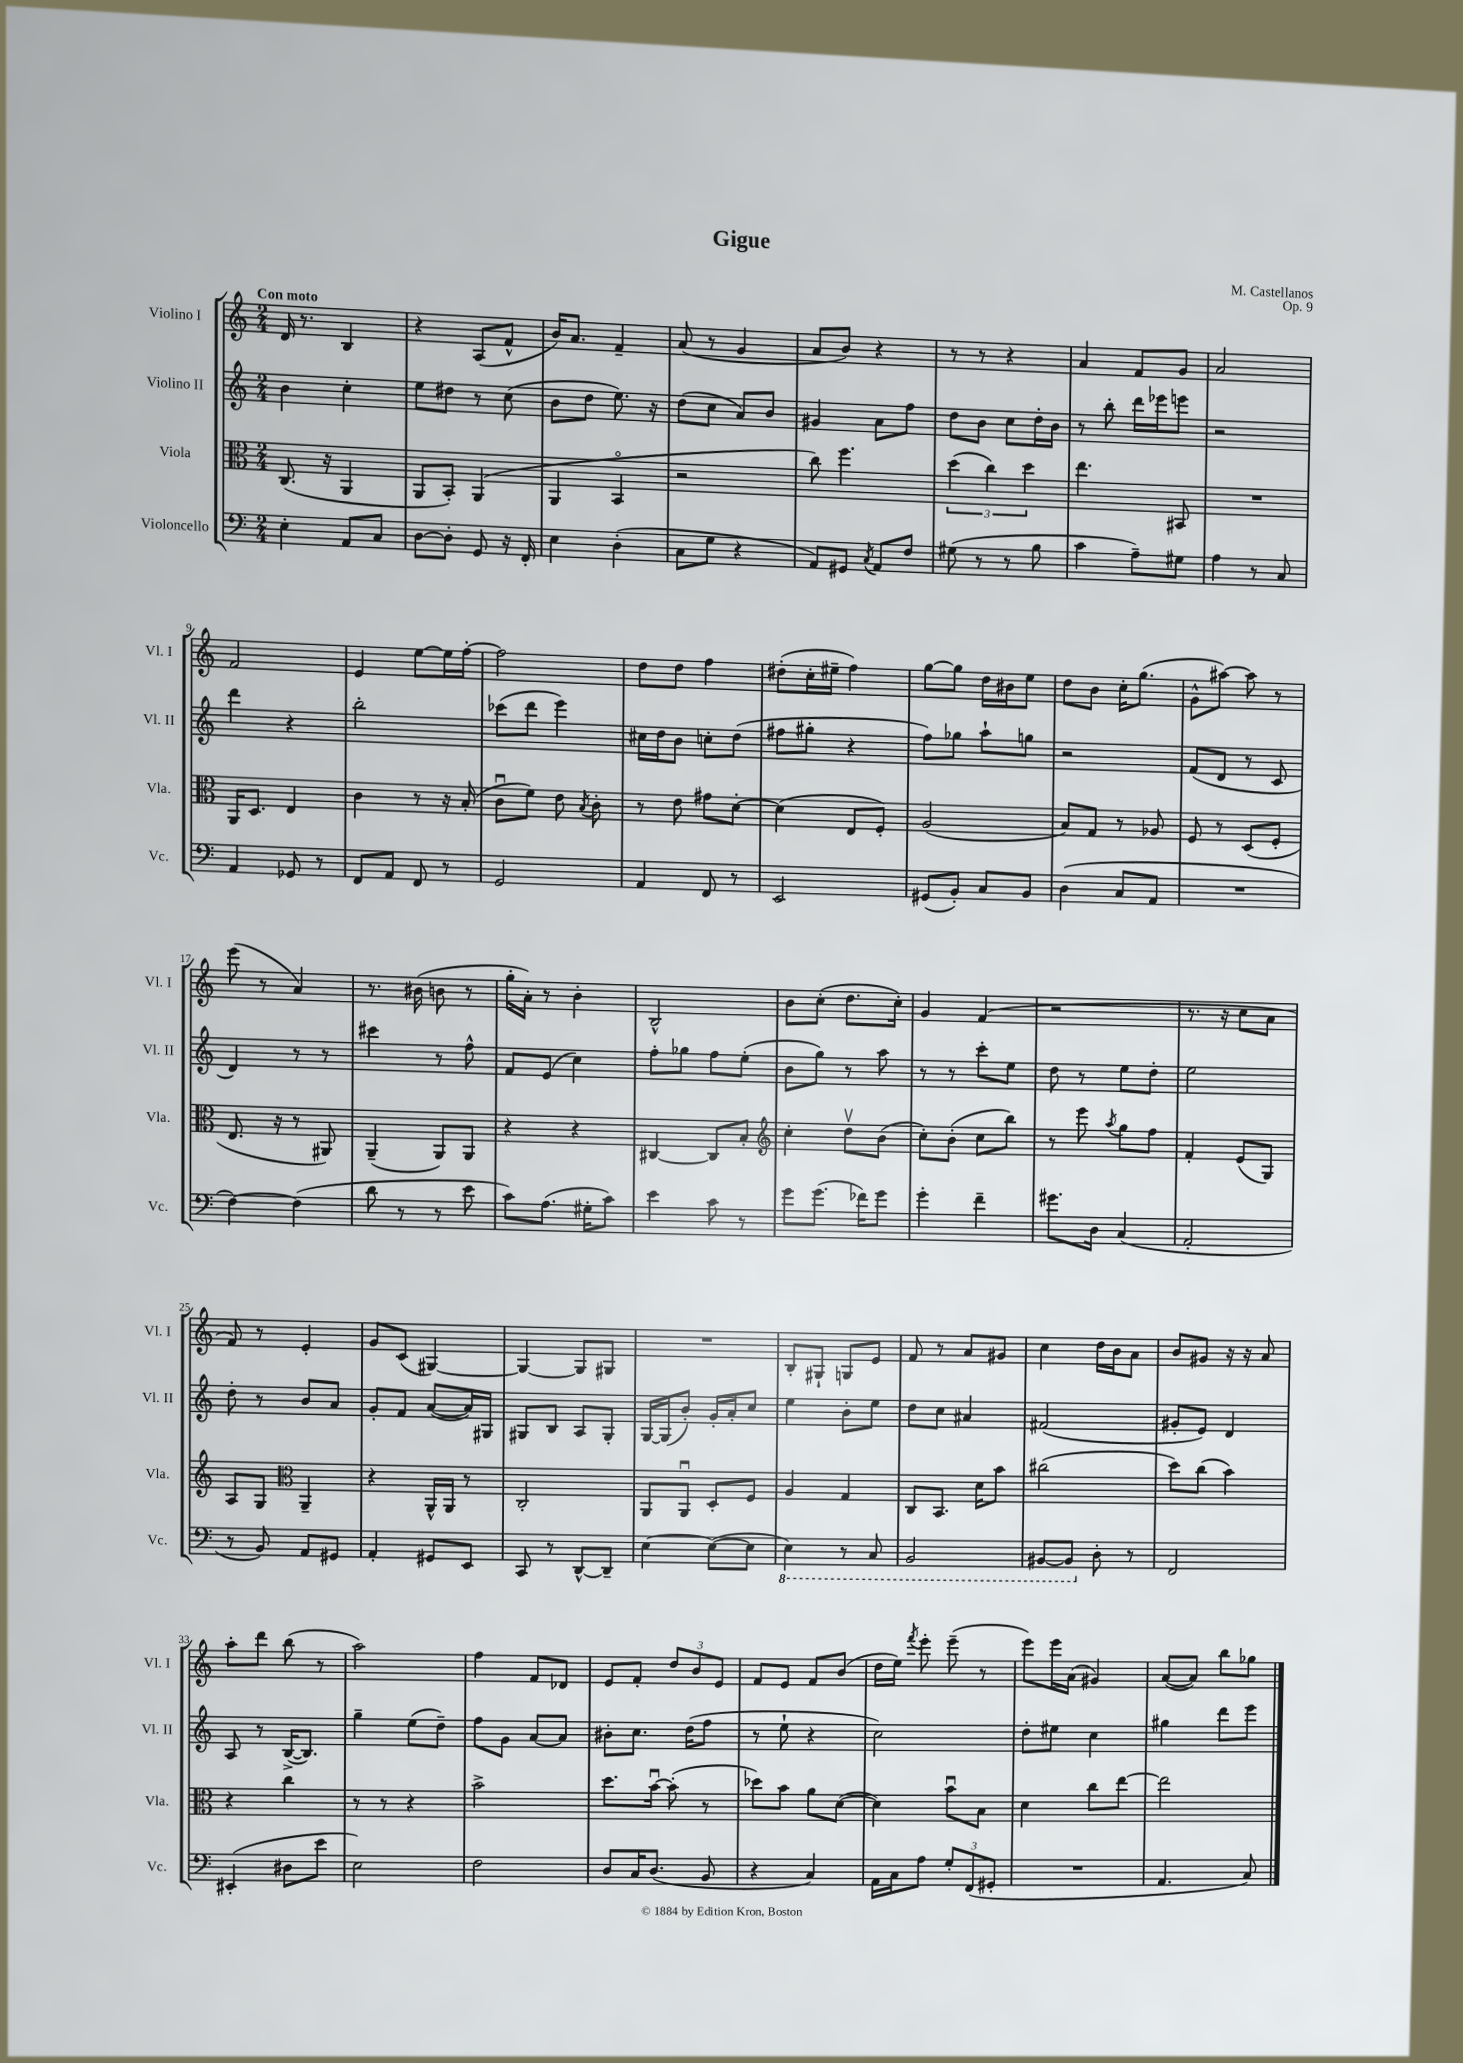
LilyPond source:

\header { title = "Gigue" composer = "M. Castellanos" opus = "Op. 9" }
<<
\new StaffGroup <<
\new Staff = "s0" \with { instrumentName = "Violino I" shortInstrumentName = "Vl. I" } {
    \clef treble \key c \major \numericTimeSignature \time 2/4 \tempo "Con moto"
    \autoBeamOff d'16 r8. b4 |
    r4 a8[( f'8]-^ |
    b'16[) a'8.] f'4-- |
    a'8( r8 g'4 |
    a'8[ b'8]) r4 |
    r8 r8 r4 |
    a'4 f'8[ g'8] |
    a'2 |
    f'2 |
    e'4 e''8[~ e''16 f''16]~-. |
    f''2 |
    d''8[ d''8] f''4 |
    dis''8[-.( c''16-. eis''16]-- f''4) |
    g''8[~ g''8] d''16[ bis'16 e''8] |
    d''8[ b'8] c''16[-. g''8.]( |
    g'8[-^ ais''8]~) ais''8 r8 |
    e'''8( r8 a'4) |
    r8. bis'16( b'8 r8 |
    g''16[-. a'16]-.) r8 b'4-. |
    b2-^ |
    b'8[ c''8]-.( d''8.[ c''16]-.) |
    g'4 f'4( |
    r2 |
    r8. r16 c''8[ a'8] |
    f'8) r8 e'4-. |
    g'8[ c'8]( gis4~) |
    gis4~ gis8[ gis8] |
    R2 |
    b8[-. gis8]-! g8[ e'8] |
    f'8 r8 a'8[ gis'8] |
    c''4 d''16[ b'16 a'8] |
    b'8[ gis'8] r16 r16 a'8 |
    a''8[-. d'''8] b''8( r8 |
    a''2) |
    f''4 f'8[ des'8] |
    e'8[ f'8]-. \tuplet 3/2 { d''8[ b'8 e'8] } |
    f'8[ e'8] f'8[ b'8]( |
    d''16[ e''16]) \acciaccatura { f'''8 } e'''8-. e'''8--( r8 |
    e'''8[) e'''16 a'16]( gis'4) |
    a'8[~( a'8]) b''8[ ges''8] \bar "|." |
}
\new Staff = "s1" \with { instrumentName = "Violino II" shortInstrumentName = "Vl. II" } {
    \clef treble \key c \major \numericTimeSignature \time 2/4
    \autoBeamOff b'4 c''4-. |
    e''8[ dis''8] r8 c''8( |
    b'8[ d''8] e''8.) r16 |
    d''8[( c''8] a'8[) b'8] |
    gis'4 a'8[ f''8] |
    d''8[ b'8] c''8[ d''16-. b'16] |
    r8 b''8-. d'''16[ ees'''16 e'''8] |
    r2 |
    d'''4 r4 |
    b''2-. |
    ces'''8[( d'''8] e'''4) |
    cis''16[ d''16 b'8] c''8[-. d''8]( |
    fis''8[ gis''8]-. r4 |
    f''8[) ges''8] a''8[-! g''8] |
    r2 |
    f'8[( d'8] r8 c'8 |
    d'4) r8 r8 |
    cis'''4 r8 f''8-^ |
    f'8[ e'8]( c''4) |
    f''8[-. ges''8] f''8[ e''8]-.( |
    b'8[ g''8]) r8 a''8 |
    r8 r8 c'''8[-. e''8] |
    d''8 r8 e''8[ d''8]-. |
    e''2 |
    d''8-. r8 b'8[ a'8] |
    g'8[-. f'8] a'8[~( a'16) gis16] |
    gis8[ b8] a8[ gis8]-. |
    g16[~ g16( b'8]-.) g'16[-. a'16-. c''8] |
    e''4 b'8[-. e''8] |
    d''8[ c''8] ais'4 |
    fis'2( |
    gis'8[-. e'8]) d'4 |
    a8 r8 b16[~->( b8.]) |
    g''4-- e''8[( d''8]--) |
    f''8[ g'8] a'8[~ a'8] |
    bis'8[-. c''8.] d''16[( f''8] |
    r8 e''8-! r4 |
    c''2) |
    d''8[-. eis''8] c''4 |
    gis''4 d'''8[ e'''8] \bar "|." |
}
\new Staff = "s2" \with { instrumentName = "Viola" shortInstrumentName = "Vla." } {
    \clef alto \key c \major \numericTimeSignature \time 2/4
    \autoBeamOff c8.( r16 a,4 |
    a,8[ b,8]-.) a,4( |
    a,4 b,4\flageolet |
    r2 |
    c''8) f''4. |
    \tuplet 3/2 { d''4( c''4) d''4 } |
    e''4. bis,8 |
    R2 |
    a,16[ d8.] e4 |
    c'4 r8 r16 b16-.( |
    c'8[\downbow f'8]) e'8 \acciaccatura { b8 } c'8-. |
    r8 e'8 gis'8[ d'8]~-. |
    d'4( e8[ f8]-.) |
    a2( |
    b8[) g8] r8 aes8 |
    f8 r8 d8[( f8]-. |
    e8. r16 r8 ais,8) |
    a,4--( a,8[) a,8] |
    r4 r4 |
    cis4~ cis8[ b8]-. |
    \clef treble c''4-. d''8[\upbow b'8]( |
    c''8[-.) b'8]-.( c''8[ b''8]) |
    r8 e'''8 \acciaccatura { a''8 } g''8[ f''8] |
    f'4-. e'8[( g8]) |
    a8[ g8] \clef alto a,4-- |
    r4 a,16[-^ a,16] r8 |
    c2-. |
    a,8[ a,8]\downbow d8[-. f8] |
    a4 g4 |
    c8[ b,8.] d'16[ b'8] |
    cis''2( |
    d''8[) c''8]( b'4) |
    r4 c''4 |
    r8 r8 r4 |
    b'2-> |
    d''8.[ b'16]~\downbow b'8-.( r8 |
    des''8[) b'8] a'8[ d'8]~( |
    d'4) b'8[\downbow b8] |
    d'4 c''8[ e''8]~ |
    e''2 \bar "|." |
}
\new Staff = "s3" \with { instrumentName = "Violoncello" shortInstrumentName = "Vc." } {
    \clef bass \key c \major \numericTimeSignature \time 2/4
    \autoBeamOff e4-. a,8[ c8] |
    d8[~ d8]-. g,8 r16 f,16-. |
    e4 d4-.( |
    c8[ g8] r4 |
    a,8[) gis,8] \acciaccatura { c8 } a,8[ f8] |
    gis8( r8 r8 b8 |
    c'4 a8[--) gis8] |
    a4 r8 c8 |
    a,4 ges,8 r8 |
    f,8[ a,8] f,8 r8 |
    g,2 |
    a,4 f,8 r8 |
    e,2 |
    gis,8[( b,8]-.) c8[ b,8] |
    d4( c8[ a,8] |
    R2 |
    f4~) f4( |
    d'8 r8 r8 e'8 |
    c'8[) a8.]( gis16[-. c'8]) |
    e'4 c'8 r8 |
    g'8[ g'8.]( fes'16[) g'8] |
    g'4-. f'4-- |
    gis'8.[ d16] c4( |
    a,2-. |
    r8 b,8) a,8[ gis,8] |
    a,4-. gis,8[ e,8] |
    c,8 r8 d,8[~-^ d,8]-- |
    e4~ e8[~( e8] |
    \ottava #-1 e,4) r8 c,8 |
    b,,2 |
    bis,,8[~ bis,,8] \ottava #0 d8-. r8 |
    f,2 |
    eis,4-.( dis8[ e'8] |
    e2) |
    f2 |
    d8[ c16 d8.]( b,8 |
    r4 c4) |
    a,16[ c16 a8] \tuplet 3/2 { g8[-. f,8( gis,8]-. } |
    R2 |
    a,4. c8) \bar "|." |
}
>>
>>
